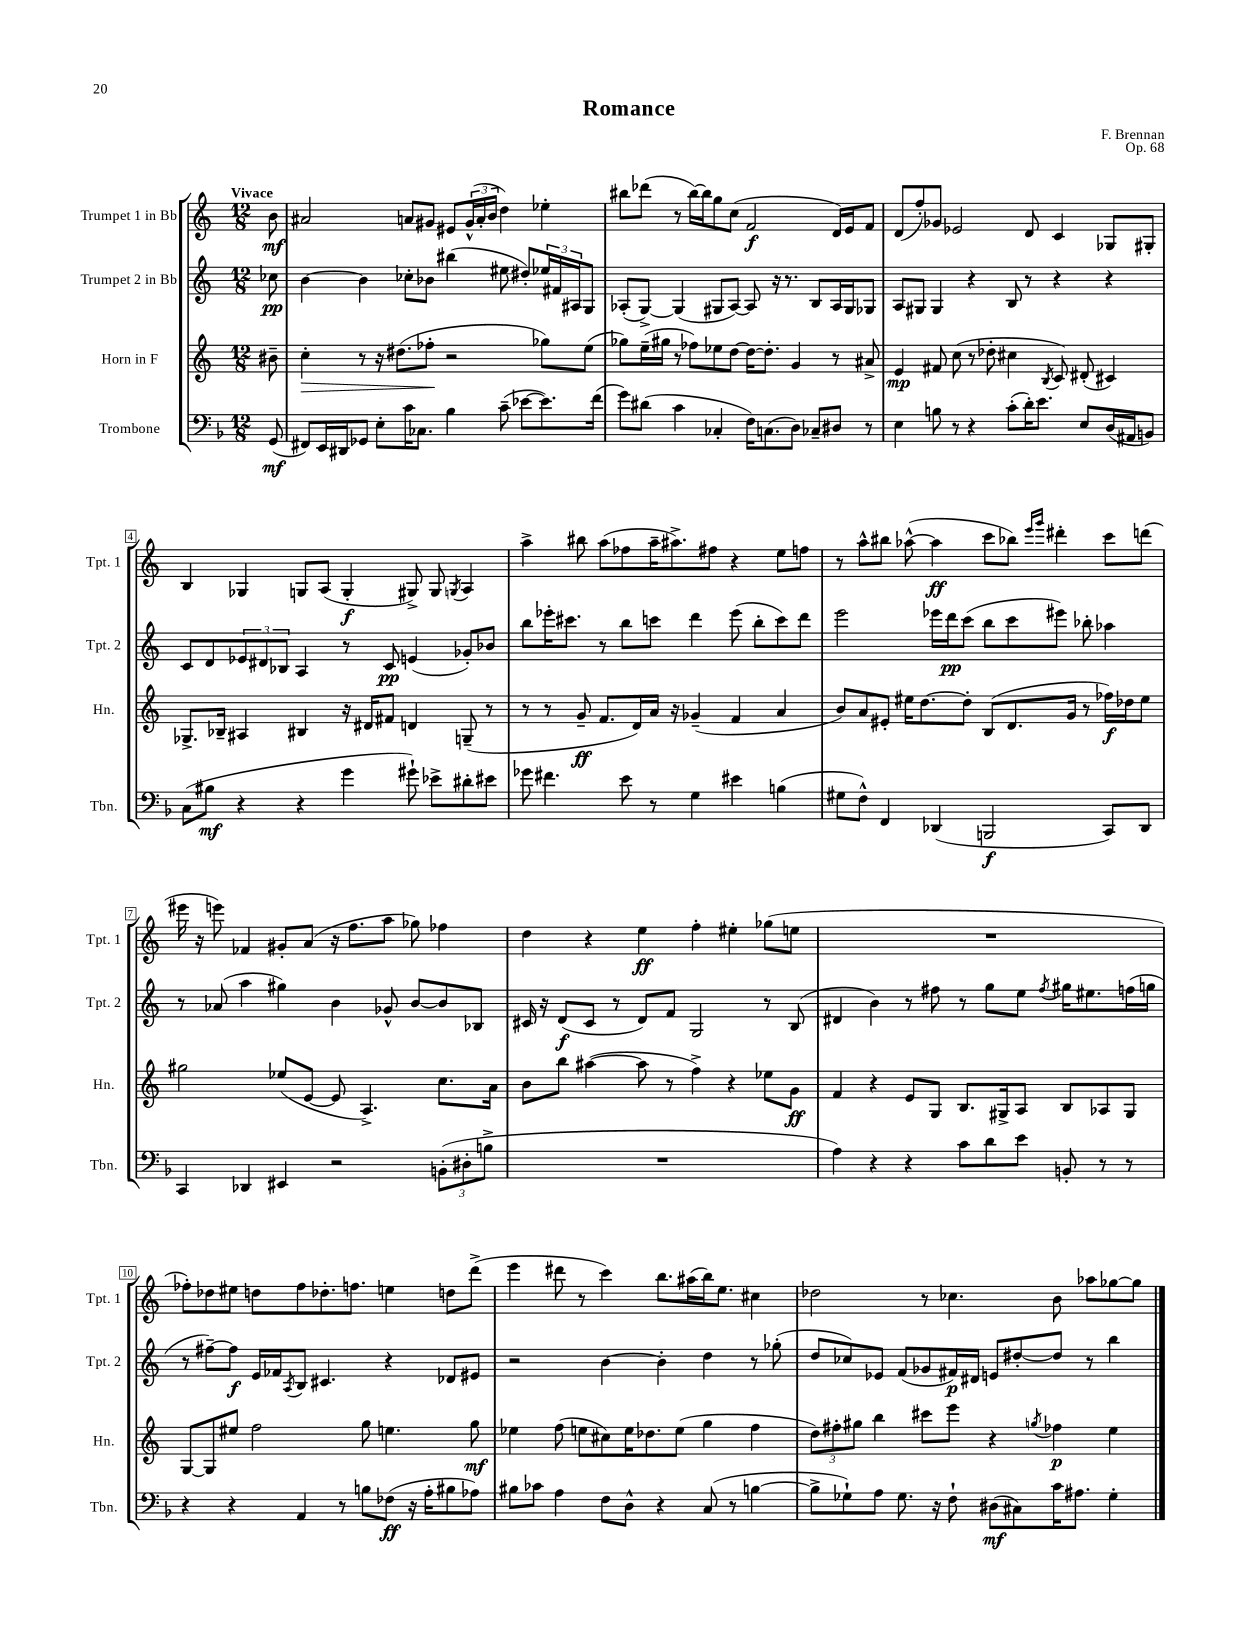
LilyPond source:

\header { title = "Romance" composer = "F. Brennan" opus = "Op. 68" }
<<
\new StaffGroup <<
\new Staff = "s0" \with { instrumentName = "Trumpet 1 in Bb" shortInstrumentName = "Tpt. 1" } {
    \clef treble \key c \major \numericTimeSignature \time 12/8 \partial 8 \tempo "Vivace"
    b'8\mf |
    ais'2 a'8 gis'8 eis'8 \tuplet 3/2 { gis'16-^( a'16-. b'16 } d''4) ees''4-. |
    bis''8 des'''8( r8 bis''16~) bis''16 g''8 c''8( f'2\f d'16) e'16 f'8 |
    d'8( f''8-.) ges'8 ees'2 d'8 c'4 ges8 gis8-. |
    b4 ges4 g8 a8( g4-.\f gis8->) gis8 \acciaccatura { g8 } a4 |
    a''4-> bis''8 a''8( fes''8 a''16-- ais''8.->) fis''8 r4 e''8 f''8 |
    r8 a''8-^ bis''8 aes''8~-^( aes''4\ff c'''8 bes''8) \grace { e'''16 g'''16 } dis'''4-. c'''8 d'''8( |
    eis'''16 r16 e'''8) fes'4 gis'8-. a'8( r16 f''8. a''8 ges''8) fes''4 |
    d''4 r4 e''4\ff f''4-. eis''4-. ges''8( e''8 |
    R1. |
    fes''8-.) des''8 eis''8 d''8 fes''8 des''8.-. f''8. e''4 d''8 d'''8->( |
    e'''4 dis'''8 r8 c'''4) b''8. ais''16( b''16) e''8. cis''4 |
    des''2 r8 ces''4. b'8 aes''8 ges''8~ ges''8 \bar "|." |
}
\new Staff = "s1" \with { instrumentName = "Trumpet 2 in Bb" shortInstrumentName = "Tpt. 2" } {
    \clef treble \key c \major \numericTimeSignature \time 12/8 \partial 8
    ces''8\pp |
    b'4~ b'4 ces''8-. bes'8 bis''4( eis''8 dis''8-.) \tuplet 3/2 { ees''16 fis'16 ais16 } g8 |
    aes8-.( g8~->) g4( gis8 aes8~) aes8 r16 r8. b8 aes16 gis16 ges8 |
    a8 gis8 gis4 r4 b8 r8 r4 r4 |
    c'8 d'8 \tuplet 3/2 { ees'8 dis'8 bes8 } a4 r8 c'8\pp e'4( ges'8-.) bes'8 |
    b''8 ees'''16-. cis'''8. r8 b''8 c'''8 d'''4 ees'''8( b''8-. c'''8) d'''8 |
    e'''2 ees'''16 d'''16\pp c'''8( b''8 c'''8 eis'''8) bes''8-. aes''4 |
    r8 aes'8( a''4 gis''4) b'4 ges'8-^ b'8~ b'8 bes8 |
    cis'16 r16 d'8\f( cis'8 r8 d'8) f'8 g2 r8 b8( |
    dis'4 b'4) r8 fis''8 r8 g''8 e''8 \acciaccatura { fis''8 } gis''16 eis''8. f''16( g''16 |
    r8 fis''8~--) fis''8\f e'16 fes'16 \acciaccatura { a8 } b8 cis'4. r4 des'8 eis'8 |
    r2 b'4~ b'4-. d''4 r8 ges''8-.( |
    d''8 ces''8) ees'8 f'8( ges'8 fis'16\p) dis'16 e'8 dis''8~-. dis''8 r8 b''4 \bar "|." |
}
\new Staff = "s2" \with { instrumentName = "Horn in F" shortInstrumentName = "Hn." } {
    \clef treble \key c \major \numericTimeSignature \time 12/8 \partial 8
    bis'8-- |
    c''4-.\> r8 r16 dis''8.( fes''8-.\! r2 ges''8) e''8( |
    ges''8) e''16--( gis''16 r8 fes''8) ees''8 d''8~ d''16~ d''8.-. g'4 r8 ais'8-> |
    e'4\mp fis'8 c''8( r8 des''8-. cis''4 \acciaccatura { b8 } c'8) dis'8-.( cis'4) |
    ges8.-> bes16-- ais4 bis4 r16 dis'16 fis'8 d'4 g8--( r8 |
    r8 r8 g'8--\ff f'8. d'16) a'16 r16 ges'4--( f'4 a'4 |
    b'8) a'8 eis'8-. eis''16 d''8.~ d''8-. b8( d'8. g'16 r8 fes''16\f) des''16 eis''8 |
    gis''2 ees''8( e'8~ e'8 a4.->) c''8. a'16 |
    b'8 b''8 ais''4~( ais''8 r8 f''4->) r4 ees''8 g'8\ff |
    f'4 r4 e'8 g8 b8. gis16-> a8 b8 aes8 gis8 |
    g8~ g8 eis''8 f''2 g''8 e''4. g''8\mf |
    ees''4 f''8( e''8 cis''8) e''16 des''8. e''8( g''4 f''4 |
    \tuplet 3/2 { d''8) fis''8-. gis''8 } b''4 cis'''8 e'''8 r4 \acciaccatura { g''8 } fes''4\p e''4 \bar "|." |
}
\new Staff = "s3" \with { instrumentName = "Trombone" shortInstrumentName = "Tbn." } {
    \clef bass \key f \major \numericTimeSignature \time 12/8 \partial 8
    g,8\mf( |
    fis,8) e,16 dis,16 ges,8 e8-. c'16 ces8. bes4 c'8--( ees'8~ ees'8.) f'16( |
    g'8) dis'8( c'4 ces4-. f16) c8.( d8) ces8-- dis8 r8 |
    e4 b8 r8 r4 c'8-.( d'16-.) e'8. e8 d16( ais,16 b,8) |
    c8( bis8\mf r4 r4 g'4 gis'8-!) ees'8-> dis'8-. eis'8 |
    ges'8 fis'4. e'8 r8 g4 eis'4 b4( |
    gis8 f8-^) f,4 des,4( b,,2\f c,8) des,8 |
    c,4 des,4 eis,4 r2 \tuplet 3/2 { b,8-.( dis8-. b8-> } |
    R1. |
    a4) r4 r4 c'8 d'8 e'8 b,8-. r8 r8 |
    r4 r4 a,4 r8 b8 fes8\ff( r16 a16-. bis8 aes8) |
    bis8 ces'8 a4 f8 d8-^ r4 c8( r8 b4~ |
    b8-> ges8-!) a8 ges8. r16 f8-! dis8\mf( cis8) c'16 ais8. ges4-. \bar "|." |
}
>>
>>
\layout { \context { \Score \override BarNumber.stencil = #(make-stencil-boxer 0.1 0.3 ly:text-interface::print) } }
